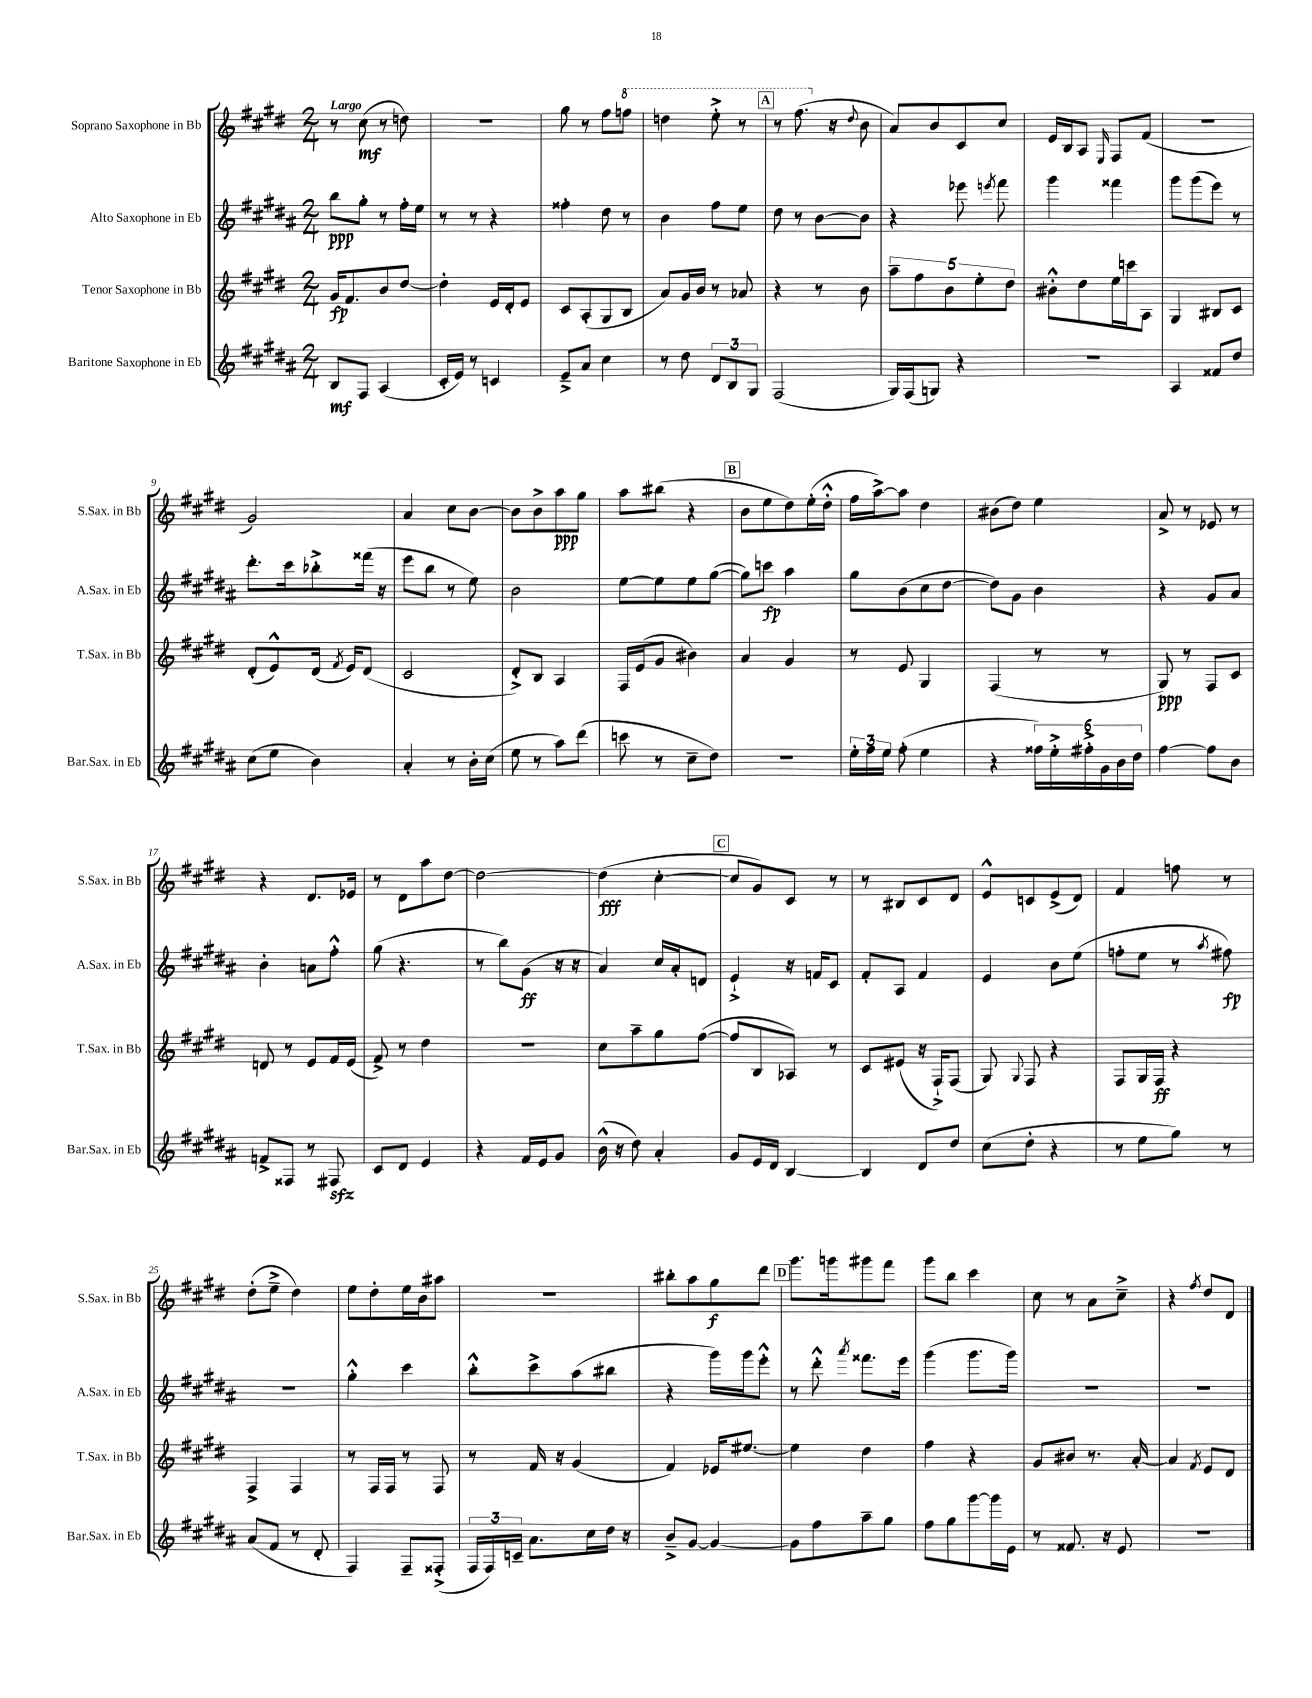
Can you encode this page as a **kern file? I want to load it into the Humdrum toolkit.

**kern	**dynam	**kern	**dynam	**kern	**dynam	**kern	**dynam
*part4	*part4	*part3	*part3	*part2	*part2	*part1	*part1
*staff4	*staff4	*staff3	*staff3	*staff2	*staff2	*staff1	*staff1
*I"Baritone Saxophone in Eb	*	*I"Tenor Saxophone in Bb	*	*I"Alto Saxophone in Eb	*	*I"Soprano Saxophone in Bb	*
*I'Bar.Sax. in Eb	*	*I'T.Sax. in Bb	*	*I'A.Sax. in Eb	*	*I'S.Sax. in Bb	*
*clefG2	*	*clefG2	*	*clefG2	*	*clefG2	*
*k[f#c#g#d#a#]	*	*k[f#c#g#d#]	*	*k[f#c#g#d#a#]	*	*k[f#c#g#d#]	*
*M2/4	*	*M2/4	*	*M2/4	*	*M2/4	*
=1	=1	=1	=1	=1	=1	=1	=1
!	!	!	!	!	!	!LO:TX:a:B:t=Largo	!
8B/L	mf	16g#/KL	fp	8bb\L	ppp	8r	.
.	.	8.f#/	.	.	.	.	.
8F#/J	.	.	.	8gg#'\J	.	(8cc#\	mf
(4A#/	.	8b/	.	8r	.	8r	.
.	.	[8dd#/J	.	16ff#'\LL	.	8ddn\)	.
.	.	.	.	16ee\JJ	.	.	.
=2	=2	=2	=2	=2	=2	=2	=2
16c#'/LL	.	4dd#'\]	.	8r	.	2r	.
16e/JJ)	.	.	.	.	.	.	.
8r	.	.	.	8r	.	.	.
4cn/	.	16e/LL	.	4r	.	.	.
.	.	16d#'/J	.	.	.	.	.
.	.	8e/J	.	.	.	.	.
=3	=3	=3	=3	=3	=3	=3	=3
8e~^/L	.	8c#/L	.	4ff##X'\	.	8gg#\	.
8a#/J	.	(8A'/	.	.	.	8r	.
4cc#\	.	8G#/	.	8dd#\	.	8ff#\L	.
*	*	*	*	*	*	*8va	*
.	.	8B/J	.	8r	.	8fffn\J	.
=4	=4	=4	=4	=4	=4	=4	=4
8r	.	8a/L)	.	4b\	.	4dddn\	.
8dd#\	.	16g#/L	.	.	.	.	.
.	.	16b/JJ	.	.	.	.	.
12d#/L	.	8r	.	8ff#\L	.	8eee'^\	.
12B/	.	.	.	.	.	.	.
.	.	8a-X/	.	8ee\J	.	8r	.
12G#/J	.	.	.	.	.	.	.
!!LO:REH:place=s1:t=A
=5	=5	=5	=5	=5	=5	=5	=5
(2F#/	.	4r	.	8dd#\	.	8r	.
.	.	.	.	8r	.	(8.fff#\	.
.	.	8r	.	[8b\L	.	.	.
*	*	*	*	*	*	*X8va	*
.	.	.	.	.	.	16r	.
.	.	.	.	.	.	8qqdd#/	.
.	.	8b\	.	8b\J]	.	8b\	.
=6	=6	=6	=6	=6	=6	=6	=6
16G#/LL)	.	10aa~\L	.	4r	.	8a/L)	.
(16F#/J	.	.	.	.	.	.	.
.	.	10ff#\	.	.	.	.	.
8Gn/J)	.	.	.	.	.	8b/	.
.	.	10b\	.	.	.	.	.
4r	.	.	.	8eee-X\	.	8c#/	.
.	.	10ee'\	.	.	.	.	.
.	.	.	.	8qeeen/	.	.	.
.	.	.	.	8fff#\	.	8cc#/J	.
.	.	10dd#\J	.	.	.	.	.
=7	=7	=7	=7	=7	=7	=7	=7
2r	.	8b#X'^^\L	.	4ggg#\	.	16e/LL	.
.	.	.	.	.	.	16B/J	.
.	.	8dd#\	.	.	.	8A/J	.
.	.	.	.	.	.	16qqE/	.
.	.	16ee\L	.	4fff##X\	.	8F#/L	.
.	.	16cccn\J	.	.	.	.	.
.	.	8A\J	.	.	.	(8f#/J	.
=8	=8	=8	=8	=8	=8	=8	=8
4A#/	.	4G#/	.	8ggg#\L	.	2r	.
.	.	.	.	(8ggg#\	.	.	.
8f##X/L	.	8B#X/L	.	8eee\J)	.	.	.
8dd#/J	.	8c#/J	.	8r	.	.	.
!!LO:LB:g=z
=9	=9	=9	=9	=9	=9	=9	=9
(8cc#\L	.	(8d#'/L	.	8.ddd#'\L	.	2g#/)	.
8ee\J	.	8e^^/)	.	.	.	.	.
.	.	.	.	16ccc#\k	.	.	.
4b\)	.	(16d#/Jk	.	8bb-X'^\	.	.	.
.	.	8qf#/	.	.	.	.	.
.	.	16e/KL)	.	.	.	.	.
.	.	(8d#/J	.	(16fff##X\Jk	.	.	.
.	.	.	.	16r	.	.	.
=10	=10	=10	=10	=10	=10	=10	=10
4a#'/	.	2c#/	.	8eee\L	.	4a/	.
.	.	.	.	8bb\J	.	.	.
8r	.	.	.	8r	.	8cc#\L	.
16b'\LL	.	.	.	8ee\)	.	[8b\J	.
(16cc#\JJ	.	.	.	.	.	.	.
=11	=11	=11	=11	=11	=11	=11	=11
8ee\	.	8d#'^/L)	.	2b\	.	8b\L]	.
8r	.	8B/J	.	.	.	8b^\	.
8aa#\L)	.	4A/	.	.	.	8aa\	ppp
(8ddd#\J	.	.	.	.	.	8gg#\J	.
=12	=12	=12	=12	=12	=12	=12	=12
8cccn\	.	16F#/LL	.	[8ee\L	.	8aa\L	.
.	.	(16e/J	.	.	.	.	.
8r	.	8g#/J	.	8ee\]	.	(8bb#X\J	.
8cc#~\L	.	4b#X\)	.	8ee\	.	4r	.
8dd#\J)	.	.	.	([8gg#\J	.	.	.
!!LO:REH:place=s1:t=B
=13	=13	=13	=13	=13	=13	=13	=13
2r	.	4a/	.	8gg#\L])	.	8b\L	.
.	.	.	.	8cccn\J	fp	8ee\	.
.	.	4g#/	.	4aa#\	.	8dd#\)	.
.	.	.	.	.	.	(16ee'\L	.
.	.	.	.	.	.	16dd#'^^\JJ	.
=14	=14	=14	=14	=14	=14	=14	=14
24ee'\LL	.	8r	.	8gg#\L	.	16ff#\LL	.
24ff#\	.	.	.	.	.	.	.
.	.	.	.	.	.	[16aa^\J)	.
24ee\JJ	.	.	.	.	.	.	.
(8ff#'\	.	8e/	.	(8b\	.	8aa\J]	.
4ee\	.	4G#/	.	8cc#\	.	4dd#\	.
.	.	.	.	[8dd#\J	.	.	.
=15	=15	=15	=15	=15	=15	=15	=15
4r	.	(4F#/	.	8dd#\L])	.	(8b#X\L	.
.	.	.	.	8g#\J	.	8dd#\J)	.
24ff##X\LL)	.	8r	.	4b\	.	4ee\	.
24ee'^\	.	.	.	.	.	.	.
24ff#X'^\	.	.	.	.	.	.	.
24g#\	.	8r	.	.	.	.	.
24b\	.	.	.	.	.	.	.
24dd#\JJ	.	.	.	.	.	.	.
=16	=16	=16	=16	=16	=16	=16	=16
[4ff#\	.	8G#/)	ppp	4r	.	8a^/	.
.	.	8r	.	.	.	8r	.
8ff#\L]	.	8F#/L	.	8g#/L	.	8e-X/	.
8b\J	.	8c#/J	.	8a#/J	.	8r	.
!!LO:LB:g=z
=17	=17	=17	=17	=17	=17	=17	=17
8fn^/L	.	8dn/	.	4b'\	.	4r	.
8F##X/J	.	8r	.	.	.	.	.
8r	.	8e/L	.	8an\L	.	8.d#/L	.
8F#Xzz/	.	16f#/L	.	8ff#'^^\J	.	.	.
.	.	(16e/JJ	.	.	.	16e-X/Jk	.
=18	=18	=18	=18	=18	=18	=18	=18
8c#/L	.	8f#^/)	.	(8gg#\	.	8r	.
8d#/J	.	8r	.	4.r	.	8d#\L	.
4e/	.	4dd#\	.	.	.	8aa\	.
.	.	.	.	.	.	[8dd#\J	.
=19	=19	=19	=19	=19	=19	=19	=19
4r	.	2r	.	8r	.	2dd#\_	.
.	.	.	.	8bb\L)	.	.	.
16f#/LL	.	.	.	(8g#\J	ff	.	.
16e/J	.	.	.	.	.	.	.
8g#/J	.	.	.	16r	.	.	.
.	.	.	.	16r	.	.	.
=20	=20	=20	=20	=20	=20	=20	=20
(16b^^\	.	8cc#\L	.	4a#/)	.	(4dd#\]	fff
16r	.	.	.	.	.	.	.
8dd#\)	.	8aa~\	.	.	.	.	.
4a#'/	.	8gg#\	.	16cc#/LL	.	[4cc#'\	.
.	.	.	.	16a#'/J	.	.	.
.	.	([8ff#\J	.	8dn/J	.	.	.
!!LO:REH:place=s1:t=C
=21	=21	=21	=21	=21	=21	=21	=21
8g#/L	.	8ff#/L]	.	4e`^/	.	8cc#/L]	.
16e/L	.	8B/	.	.	.	8g#/)	.
16d#/JJ	.	.	.	.	.	.	.
[4B/	.	8A-X/J)	.	16r	.	8c#/J	.
.	.	.	.	16fn/KL	.	.	.
.	.	8r	.	8c#/J	.	8r	.
=22	=22	=22	=22	=22	=22	=22	=22
4B/]	.	8c#/L	.	8f#'/L	.	8r	.
.	.	(8e#X/J	.	8A#/J	.	8B#X/L	.
8d#/L	.	16r	.	4f#/	.	8c#/	.
.	.	16F#`^/KL)	.	.	.	.	.
8dd#/J	.	(8F#/J	.	.	.	8d#/J	.
=23	=23	=23	=23	=23	=23	=23	=23
(8cc#\L	.	8G#/)	.	4e/	.	8e^^/L	.
.	.	8qqG#/	.	.	.	.	.
8dd#'\J	.	8F#/	.	.	.	8cn/	.
4r	.	4r	.	8b\L	.	(8e^/	.
.	.	.	.	(8ee\J	.	8d#/J)	.
=24	=24	=24	=24	=24	=24	=24	=24
8r	.	8F#/L	.	8ffn'\L	.	4f#/	.
8ee\L	.	16G#/L	.	8ee\J	.	.	.
.	.	16F#/JJ	ff	.	.	.	.
8gg#\J)	.	4r	.	8r	.	8ffn\	.
.	.	.	.	8qaa#/	.	.	.
8r	.	.	.	8ff#X\)	fp	8r	.
!!LO:LB:g=z
=25	=25	=25	=25	=25	=25	=25	=25
(8a#/L	.	4F#^/	.	2r	.	(8dd#'\L	.
8f#/J	.	.	.	.	.	8ee~^\J	.
8r	.	4F#/	.	.	.	4dd#\)	.
8d#'/	.	.	.	.	.	.	.
=26	=26	=26	=26	=26	=26	=26	=26
4F#/)	.	8r	.	4gg#'^^\	.	8ee\L	.
.	.	16F#/LL	.	.	.	8dd#'\	.
.	.	16F#/JJ	.	.	.	.	.
8F#~/L	.	8r	.	4ccc#\	.	16ee\L	.
.	.	.	.	.	.	16b\J	.
(8F##X'^/J	.	8F#/	.	.	.	8aa#X\J	.
=27	=27	=27	=27	=27	=27	=27	=27
24F#/LL	.	8r	.	8bb'^^\L	.	2r	.
24F#/)	.	.	.	.	.	.	.
24cn~/JJ	.	.	.	.	.	.	.
8.a#\L	.	16f#/	.	8ccc#^\	.	.	.
.	.	16r	.	.	.	.	.
.	.	(4g#/	.	(8aa#\	.	.	.
16cc#\L	.	.	.	.	.	.	.
16dd#\JJ	.	.	.	8bb#X\J	.	.	.
16r	.	.	.	.	.	.	.
=28	=28	=28	=28	=28	=28	=28	=28
8b~^/L	.	4f#/)	.	4r	.	8bb#X'\L	.
[8g#/J	.	.	.	.	.	8aa\	.
4g#/_	.	16e-X/KL	.	16ggg#\LL)	.	8gg#\	f
.	.	[8.ee#X/J	.	16ggg#\J	.	.	.
.	.	.	.	8eee'^^\J	.	8ddd#\J	.
!!LO:REH:place=s1:t=D
=29	=29	=29	=29	=29	=29	=29	=29
8g#\L]	.	4ee#\]	.	8r	.	8.ggg#\L	.
8ff#\	.	.	.	8ddd#'^^\	.	.	.
.	.	.	.	.	.	16gggn\k	.
.	.	.	.	8qaaa#/	.	.	.
8aa#~\	.	4dd#\	.	8.fff##X\L	.	8ggg#X\	.
8gg#\J	.	.	.	.	.	8fff#\J	.
.	.	.	.	16eee\Jk	.	.	.
=30	=30	=30	=30	=30	=30	=30	=30
8ff#\L	.	4ff#\	.	(4ggg#\	.	8ggg#\L	.
8gg#\	.	.	.	.	.	8bb\J	.
[8ggg#\	.	4r	.	8.ggg#\L	.	4ccc#\	.
16ggg#\L]	.	.	.	.	.	.	.
16e\JJ	.	.	.	16ggg#\Jk)	.	.	.
=31	=31	=31	=31	=31	=31	=31	=31
8r	.	8g#/L	.	2r	.	8cc#\	.
8.f##X/	.	8b#X/J	.	.	.	8r	.
.	.	8.r	.	.	.	8a\L	.
16r	.	.	.	.	.	.	.
8e/	.	.	.	.	.	8cc#~^\J	.
.	.	[16a'/	.	.	.	.	.
=32	=32	=32	=32	=32	=32	=32	=32
2r	.	4a/]	.	2r	.	4r	.
.	.	8qf#/	.	.	.	8qff#/	.
.	.	8e/L	.	.	.	8dd#/L	.
.	.	8d#/J	.	.	.	8d#/J	.
==	==	==	==	==	==	==	==
*-	*-	*-	*-	*-	*-	*-	*-
